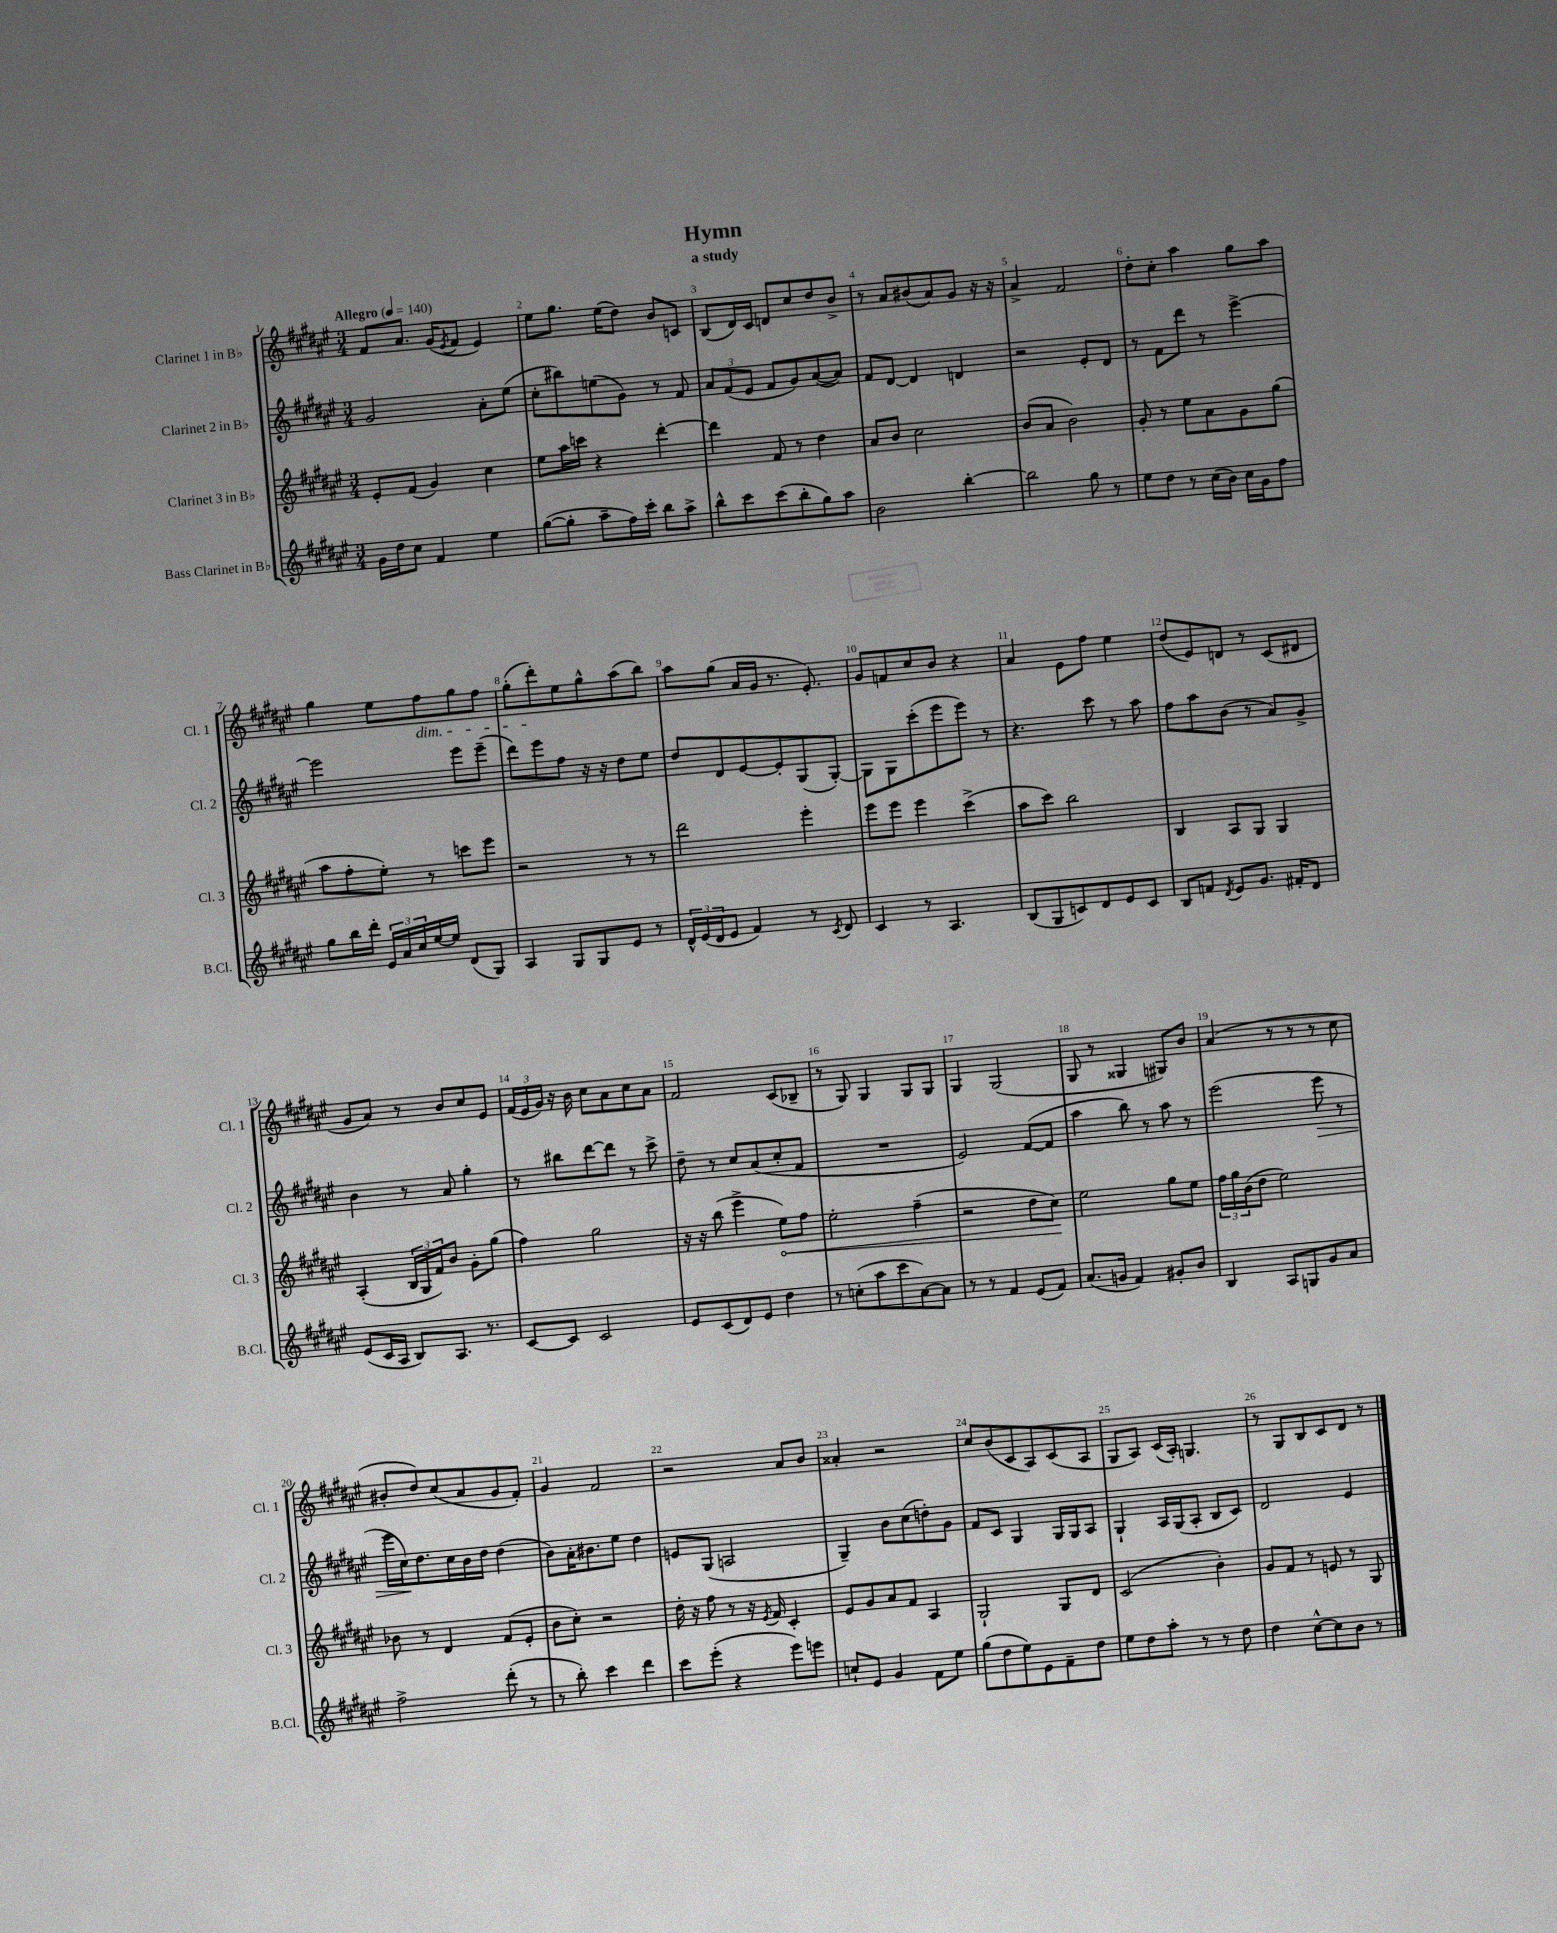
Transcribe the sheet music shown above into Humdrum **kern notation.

**kern	**kern	**kern	**kern
*staff4	*staff3	*staff2	*staff1
*clefG2	*clefG2	*clefG2	*clefG2
*k[f#c#g#d#a#e#]	*k[f#c#g#d#a#e#]	*k[f#c#g#d#a#e#]	*k[f#c#g#d#a#e#]
*M3/4	*M3/4	*M3/4	*M3/4
*MM140	*MM140	*MM140	*MM140
16g#\LL	8e#'/L	2g#/	8f#/L
16dd#\J	.	.	.
8cc#\J	(8f#/J	.	8.a#/J
4f#/	4g#/)	.	.
.	.	.	(16g#/LK
.	.	.	8qe#/
.	.	.	8f#/J
4ee#\	4cc#\	8a#'\L	4e#/)
.	.	(8ee#\J	.
=	=	=	=
([8gg#\L	8ee#\L	8cc#'\L	8ee#\L
8gg#'\]J	16aa#\L	8bb#\)	8.gg#\J
.	16ccc\JJ	.	.
8aa#~\L	4r	(8ee\	.
.	.	.	(16ee#\LK
16ff#\L)	.	8g#\J)	8dd#\J)
16ccc#'\JJ	.	.	.
8bb\L	[4ddd#'\	8r	8b/L
8aa#^\J	.	8f#/	8c/J
=	=	=	=
8bb^^\L	4ddd#\]	12a#/L	(8B/L
.	.	(12f#/	.
8ccc#\	.	.	16d#/L)
.	.	12e#/J	.
.	.	.	16c#/JJ
(8ccc#\	8f#/	8f#/L	8d/L
8bb'\	8r	8g#/)	8cc#/
8gg#\)	4dd#\	([8a#/	8dd#/
8aa#\J	.	8a#/]J)	8b^/J
=	=	=	=
2b\	8a#/L	8f#/L	8r
.	8b/J	[8d#/J	8a#/L
.	2cc#\	4d#/]	(8b#/
.	.	.	8a#/)
[4bb'\	.	4d/	8g#/J
.	.	.	16r
.	.	.	16r
=	=	=	=
2bb\]	(8b/L	2r	4a#^/
.	8a#/J	.	.
.	2b\)	.	2f#/
8gg#\	.	8e#'/L	.
8r	.	8d#/J	.
=	=	=	=
8ee#\L	8g#'/	8r	8dd#'\L
8dd#\J	8r	8f#\L	8cc#'\J
8r	8ee#\L	8ddd#\J	4aa#\
(16cc#\LL	8a#\	8r	.
16b\JJ)	.	.	.
16cc#\LL	8g#\	[4eee#^\	8gg#\L
16g#\J	.	.	.
8ff#\J	(8gg#\J	.	8aa#\J
=	=	=	=
8gg#\L	8aa#\L	2eee#\]	4gg#\
16bb\L	8ff#'\	.	.
16ddd#'\JJ	.	.	.
24e#/LL	8ee#'\J)	.	8ee#\L
24a#/	.	.	.
24cc#/	.	.	.
[16ee#/	8r	.	8ff#\
16ee#/]JJ	.	.	.
(8d#/L	8ccc\L	8eee#\L	8gg#\
8G#/J)	8eee#\J	(8eee#~\J	8ff#\J
=	=	=	=
4A#/	2r	8ddd#\L)	(8gg#'\L
.	.	8eee#\	8ddd#'\)
8G#/L	.	8ff#\J	8ee#\
8G#/	.	16r	8gg#^^\
.	.	16r	.
8e#/J	8r	8dd#\L	(8aa#\
8r	8r	8ee#\J	8bb\J)
=	=	=	=
24d#^^/LL	2ddd#\	8dd#/L	8aa#\L
(24e#/	.	.	.
24d#/J	.	.	.
8e#/J	.	8d#/	(8gg#\J
4f#/)	.	[8e#/	16a#/LL
.	.	.	16g#/JJ
.	.	8e#'/]	8.r
8r	4eee#'\	(8G#/	.
.	.	.	8.e#'/)
8qc#/	.	.	.
8d#/	.	[8G#'/J)	.
=	=	=	=
4c#/	8eee#\L	8G#\]L	8g#/L
.	8eee#\J	8G#\	8f/
8r	4eee#\	(8ccc#'\	8cc#/
4.A#/	.	8eee#\	8b/J
.	(4ccc#^\	8eee#\J)	4r
.	.	8r	.
=	=	=	=
(8B/L	8aa#\L	4.r	4a#/
8G#/	8ccc#\J)	.	.
8c/)	2bb\	.	8e#\L
8d#/	.	8ccc#\	8ff#\J
8e#/	.	8r	4ee#\
8c/J	.	8aa#\	.
=	=	=	=
8B/L	4B/	8ff#\L	(8dd#/L
8f/J	.	8aa#\	8e#/)
8qd#/	.	.	.
8e#/L	8A#/L	(8b\J	8d/J
8.g#/J	8G#/J	8r	8r
.	4G#/	8a#/L)	(8c#/L
16f#'/LK	.	.	.
8d#/J	.	8g#^/J	8d#/J
=	=	=	=
(8e#/L	(4A#'/	4b\	8g#/L
16c#/L	.	.	8a#/J)
16A#/JJ	.	.	.
8B/L)	24B/LL	8r	8r
.	24G#/	.	.
.	24f#/J)	.	.
8.A#/J	8b/J	8a#/	8b/L
.	8g#'\L	4gg#'\	8cc#/
8.r	.	.	.
.	(8gg#\J	.	8e#/J
=	=	=	=
[8c#/L	4ff#\)	8r	(24f#/LL
.	.	.	24e#/
.	.	.	24g#/JJ)
8c#/]J	.	8bb#\L	16r
.	.	.	16b\
2c#/	2gg#\	[8ddd#\	8cc#\L
.	.	8ddd#\]J	8a#\
.	.	8r	8cc#\
.	.	8ccc#^\	8a#\J
=	=	=	=
8e#/L	16r	8dd#~\	2f#/
.	16r	.	.
(8c#/	(8bb\	8r	.
8d#/)	4eee#^\	8cc#/L	.
8e#/J	.	(8a#/	.
4dd#\	8ee#\L)	8cc#'/	(8c#/L
.	8ff#\J	8f#/J	8B-~/J
=	=	=	=
8r	2ee#'\	2.r	8r
(8cc'\L	.	.	8G#/)
8aa#\	.	.	4G#/
8ccc#\	.	.	.
[8a#\)	(4ff#~\	.	8G#/L
8a#\]J	.	.	8G#/J
=	=	=	=
8r	2r	2e#/)	4G#/
8r	.	.	.
4f#/	.	.	(2G#/
(8e#/L	8dd#\L	([8f#/L	.
8f#/J)	8cc#\J)	8f#/]J	.
=	=	=	=
(8.a#/L	2ee#\	4aa#\	8G#/
.	.	.	8r
16g/Jk	.	.	.
4f#/)	.	8bb\)	4G##/
.	.	8r	.
8g#'/L	8gg#\L	8aa#\	8G#/L)
8b/J	8ee#\J	8r	8b/J
=	=	=	=
4B/	24ff#\LL	(2eee#\	(4a#/
.	24gg#\	.	.
.	(24b\J	.	.
.	8dd#\J	.	.
8A#/L	2ee#\)	.	8r
8G/	.	.	8r
8g#/	.	8eee#\	8r
8a#/J	.	8r	8cc#\
=	=	=	=
2ff#^\	8b-\	16eee#\LL	8b#'/L
.	.	16cc#\J)	.
.	8r	8.dd#\	8dd#/)
.	4d#/	.	(8cc#/
.	.	16cc#\L	.
.	.	16b\	8a#/
.	.	16dd#\JJ	.
(8ddd#'\	(8f#/L	(4dd#\	8g#/
8r	8e#'/J	.	8f#'/J)
=	=	=	=
8r	8b\L	8b\L)	4g#/
8bb'\)	8cc#'\J)	16a#'\K	.
.	.	8.b#\	.
4ccc#\	2r	.	2f#/
.	.	8ee#\J	.
4ddd#\	.	4dd#\	.
=	=	=	=
8ccc#\L	16dd#'\	8e/L	2r
.	16r	.	.
(8eee#'\J	8ff#\	(8G#/J	.
4r	8r	2A/	.
.	16r	.	.
.	8qe#/	.	.
.	16f#/	.	.
8eee#\L)	4c#'/	.	8a#/L
8eee\J	.	.	8b/J
=	=	=	=
8cc`/L	8e#/L	4G#~/)	4a##'/
8e#/J	8g#/	.	.
4g#/	8a#/	8b\L	2r
.	8f#/J	(8cc#\	.
8f#\L	4A#/	8dd'\)	.
8ee#\J	.	8g#\J	.
=	=	=	=
(8gg#\L	2G#`/	8f#/L	8cc#/L
8dd#\	.	8c#/J	(8b/
8ee#\)	.	4G#/	8c#/
8e#\	.	.	8A#/)
8f#~\	8G#/L	16G#/LL	(8c#/
.	.	16G#/J	.
8dd#\J	8d#/J	8A#/J	8A#/J
=	=	=	=
8ee#\L	(2c#/	4G#`/	8G#/L
8dd#\	.	.	8A#/J)
8aa#'\J	.	16A#/LL	(16c#/LL
.	.	(16G#/J	16A#'/JJ)
8r	.	8A#'/J	4.G/
8r	4b'\)	8B/L	.
8dd#\	.	8c#/J)	.
=	=	=	=
4dd#\	8g#/L	2d#/	8r
.	8f#/J	.	8G#/L
[8cc#^^\L	8r	.	8B/
8cc#\]	8e/	.	8c#/
8b\J	8r	4e#/	8d#/J
8r	8G#/	.	8r
==	==	==	==
*-	*-	*-	*-
